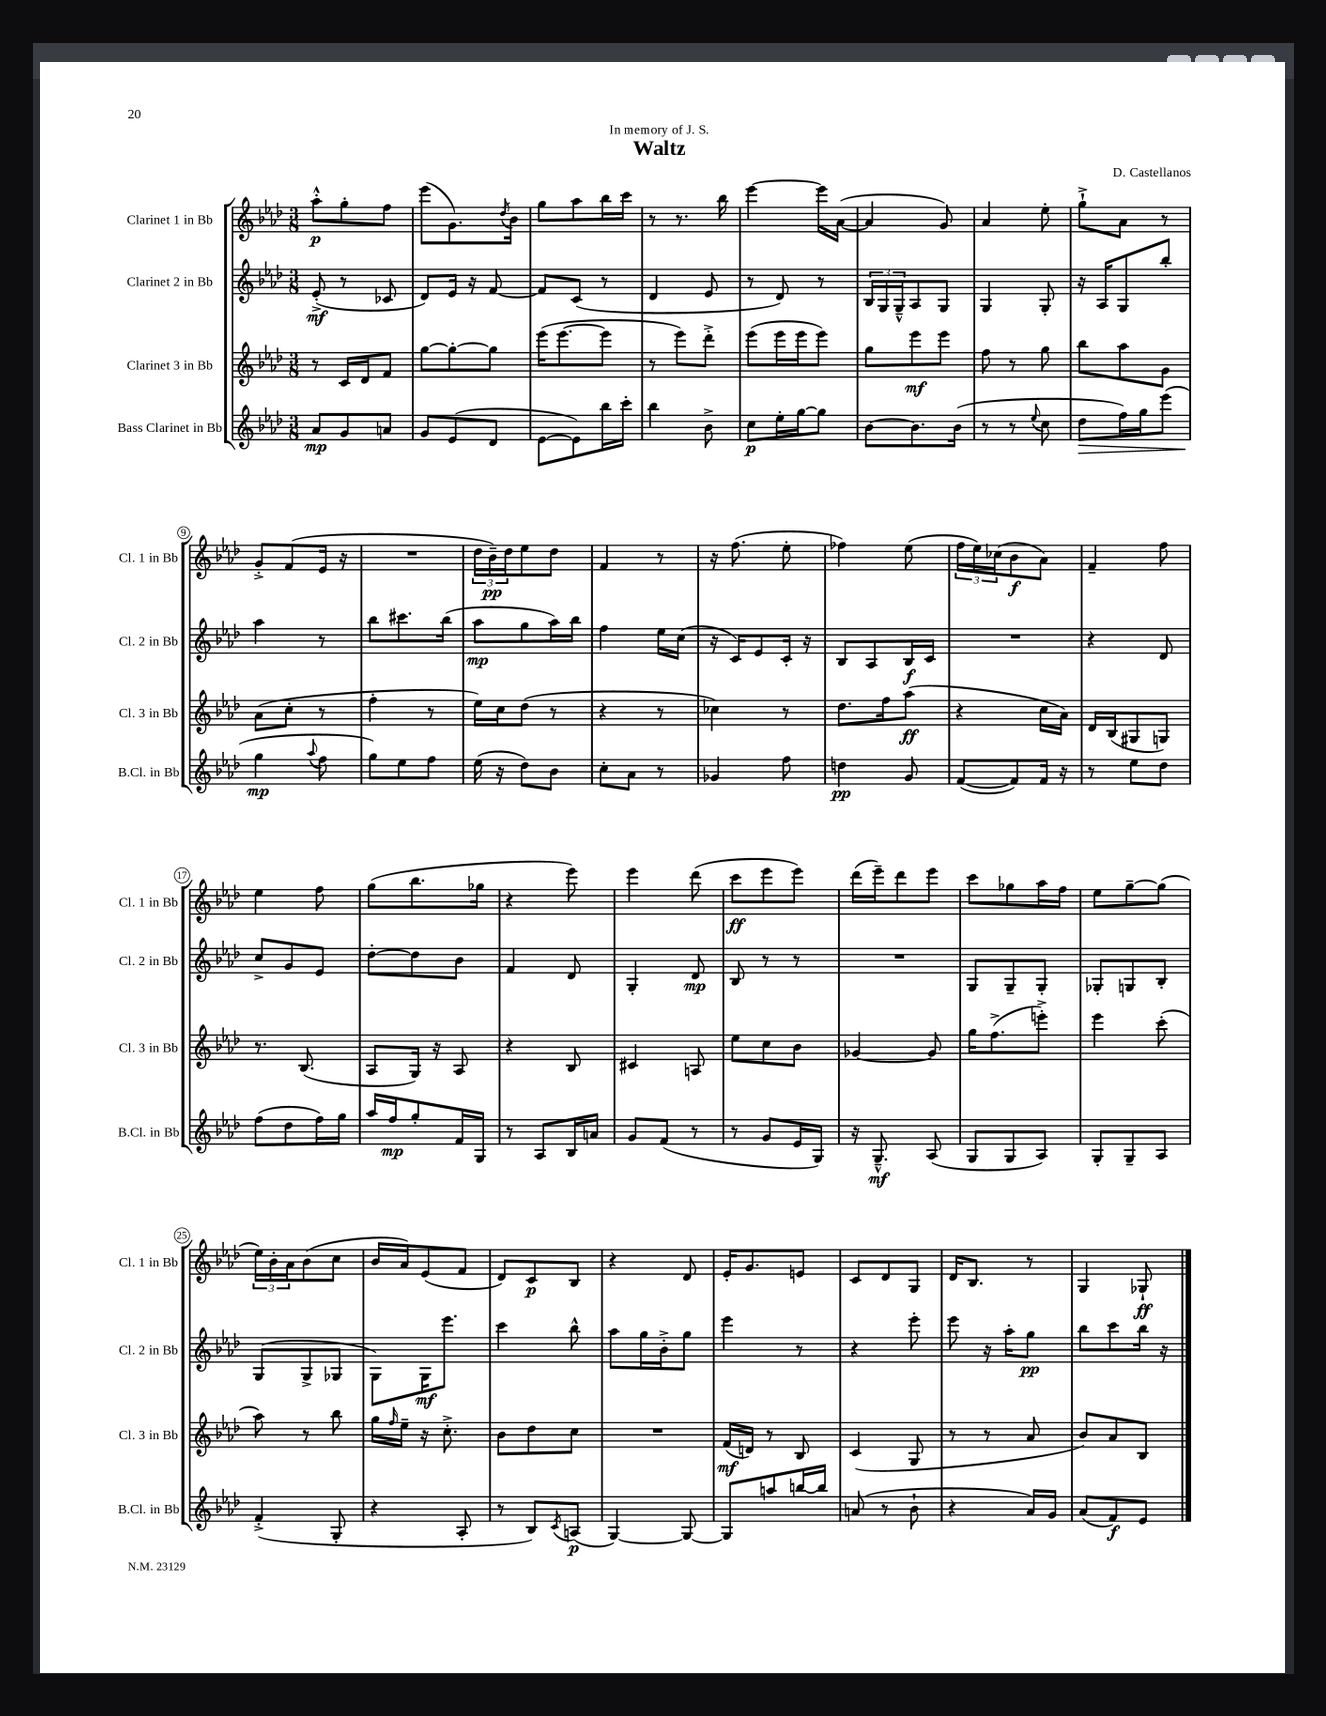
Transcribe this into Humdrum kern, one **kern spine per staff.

**kern	**kern	**kern	**kern
*staff4	*staff3	*staff2	*staff1
*clefG2	*clefG2	*clefG2	*clefG2
*k[b-e-a-d-]	*k[b-e-a-d-]	*k[b-e-a-d-]	*k[b-e-a-d-]
*M3/8	*M3/8	*M3/8	*M3/8
8a-	8r	(8e-'^	8aa-'^^
8g	16c	8r	8gg'
.	16d-	.	.
8a	8f	8c-	8ff
=	=	=	=
8g	[8gg	8d-)	(8eee-
(8e-	8gg'_	16e-	8.g)
.	.	16r	.
8d-	8gg]	[8f	.
.	.	.	8qdd-
.	.	.	16b-
=	=	=	=
[8e-	(16eee-	8f]	8gg
.	[8.eee-	.	.
8e-])	.	(8c	8aa-
16bb-	8eee-]	8r	16bb-
16ccc'	.	.	16ccc
=	=	=	=
4bb-	8r	4d-	8r
.	8eee-)	.	8.r
8b-^	8ddd-'^	8e-	.
.	.	.	16bb-
=	=	=	=
8cc	(8eee-	8r	[4eee-
16ee-'	16eee-	8d-)	.
[16gg	16eee-	.	.
8gg]	8eee-)	8r	16eee-]
.	.	.	([16a-
=	=	=	=
[8b-	8gg	24B-	4a-]
.	.	24G	.
.	.	24G~^^	.
8.b-]	8eee-	8A-	.
.	8eee-	8G	8g)
(16b-	.	.	.
=	=	=	=
8r	8ff	4G	4a-
8r	8r	.	.
8qqee-	.	.	.
8cc	8gg	8G'	8ee-'
=	=	=	=
8dd-	8bb-	16r	8gg`^
.	.	16A-	.
16ff)	8aa-	8G	8a-
16gg	.	.	.
(8eee-	8g	8bb-'	8r
=	=	=	=
4gg	(8a-	4aa-	8g'^
.	8cc'	.	(8f
8qqaa-	.	.	.
8ff	8r	8r	16e-
.	.	.	16r
=	=	=	=
8gg)	4ff'	8bb-	4.r
8ee-	.	8.ccc#	.
8ff	8r	.	.
.	.	(16bb-	.
=	=	=	=
(16ee-	16ee-)	8aa-	24dd-
.	.	.	24b-~)
16r	16cc	.	.
.	.	.	24dd-
8dd-)	(8dd-	8gg	8ee-
8b-	8r	16aa-)	8dd-
.	.	16bb-	.
=	=	=	=
8cc'	4r	4ff	4f
8a-	.	.	.
8r	8r	16ee-	8r
.	.	(16cc	.
=	=	=	=
4g-	4cc-)	16r	16r
.	.	16c)	(8.ff
.	.	8e-	.
8ff	8r	16c'	8ee-'
.	.	16r	.
=	=	=	=
4dd	8.dd-	8B-	4ff-)
.	.	8A-	.
.	16ff	.	.
8g	(8aa-	16B-	(8ee-
.	.	16c	.
=	=	=	=
([8f	4r	4.r	24ff
.	.	.	24ee-)
.	.	.	(24cc-
8f])	.	.	8b-
16f	16cc	.	8a-)
16r	16a-)	.	.
=	=	=	=
8r	16d-	4r	4f~
.	(16B-	.	.
8ee-	8G#	.	.
8dd-	8G)	8d-	8ff
=	=	=	=
(8ff	8.r	8cc^	4ee-
8dd-	.	8g	.
.	(8.B-	.	.
16ff)	.	8e-	8ff
16gg	.	.	.
=	=	=	=
16aa-	8A-	[8dd-'	(8gg
16ff	.	.	.
8gg'	16G)	8dd-]	8.bb-
.	16r	.	.
16f	8A-	8b-	.
16G	.	.	16gg-
=	=	=	=
8r	4r	4f	4r
8A-	.	.	.
16B-	8B-	8d-	8eee-)
16a	.	.	.
=	=	=	=
8g	4c#	4G'	4eee-
(8f	.	.	.
8r	8A	8d-	(8ddd-
=	=	=	=
8r	8ee-	8B-	8ccc
8g	8cc	8r	8eee-
16e-	8b-	8r	8eee-)
16G)	.	.	.
=	=	=	=
16r	[4g-	4.r	(16ddd-
8.G~^^	.	.	16eee-~)
.	.	.	8ddd-
(8A-	8g-]	.	8eee-
=	=	=	=
8G	16gg	8G	8ccc
.	(8.ff^	.	.
8G	.	8G~	8gg-
8A-)	8eee'^)	8G'	16aa-
.	.	.	16ff
=	=	=	=
8G'	4eee-	8G-'	8ee-
8G~	.	8G	[8gg~
8A-	(8ccc'	8B-'	(8gg]
=	=	=	=
(4f'^	8aa-)	(8G	24ee-)
.	.	.	24b-'
.	.	.	24a-
.	8r	8G^	(8b-
8G'	8bb-	8G-	8cc
=	=	=	=
4r	16gg	8G)	16b-
.	16qqff	.	.
.	16ee-~	.	16a-)
.	16r	16G	(8e-
.	8.cc'^	8.eee-	.
8A-'	.	.	8f
=	=	=	=
8r	8b-	4ccc	8d-)
8B-)	8dd-	.	8c
8qc	.	.	.
(8A	8cc	8bb-^^	8B-
=	=	=	=
[4G)	4.r	8aa-	4r
.	.	16gg	.
.	.	16b-'^	.
8G_	.	8gg	8d-
=	=	=	=
8G]	(16f	4eee-	16e-'
.	16d)	.	8.g
8aa	8r	.	.
[16bb	8B-	8r	8e
16bb]	.	.	.
=	=	=	=
(8a	(4c	4r	8c
8r	.	.	8d-
8b-`	8G	8eee-'	8G
=	=	=	=
4r	8r	8eee-	16d-
.	.	.	8.B-
.	8r	16r	.
.	.	16aa-'	.
16a-)	8a-	8gg	8r
16g	.	.	.
=	=	=	=
(8a-	8b-)	8bb-	4G
8f)	8a-	8ccc	.
8e-	8B-	16bb-	8G-`
.	.	16r	.
==	==	==	==
*-	*-	*-	*-
